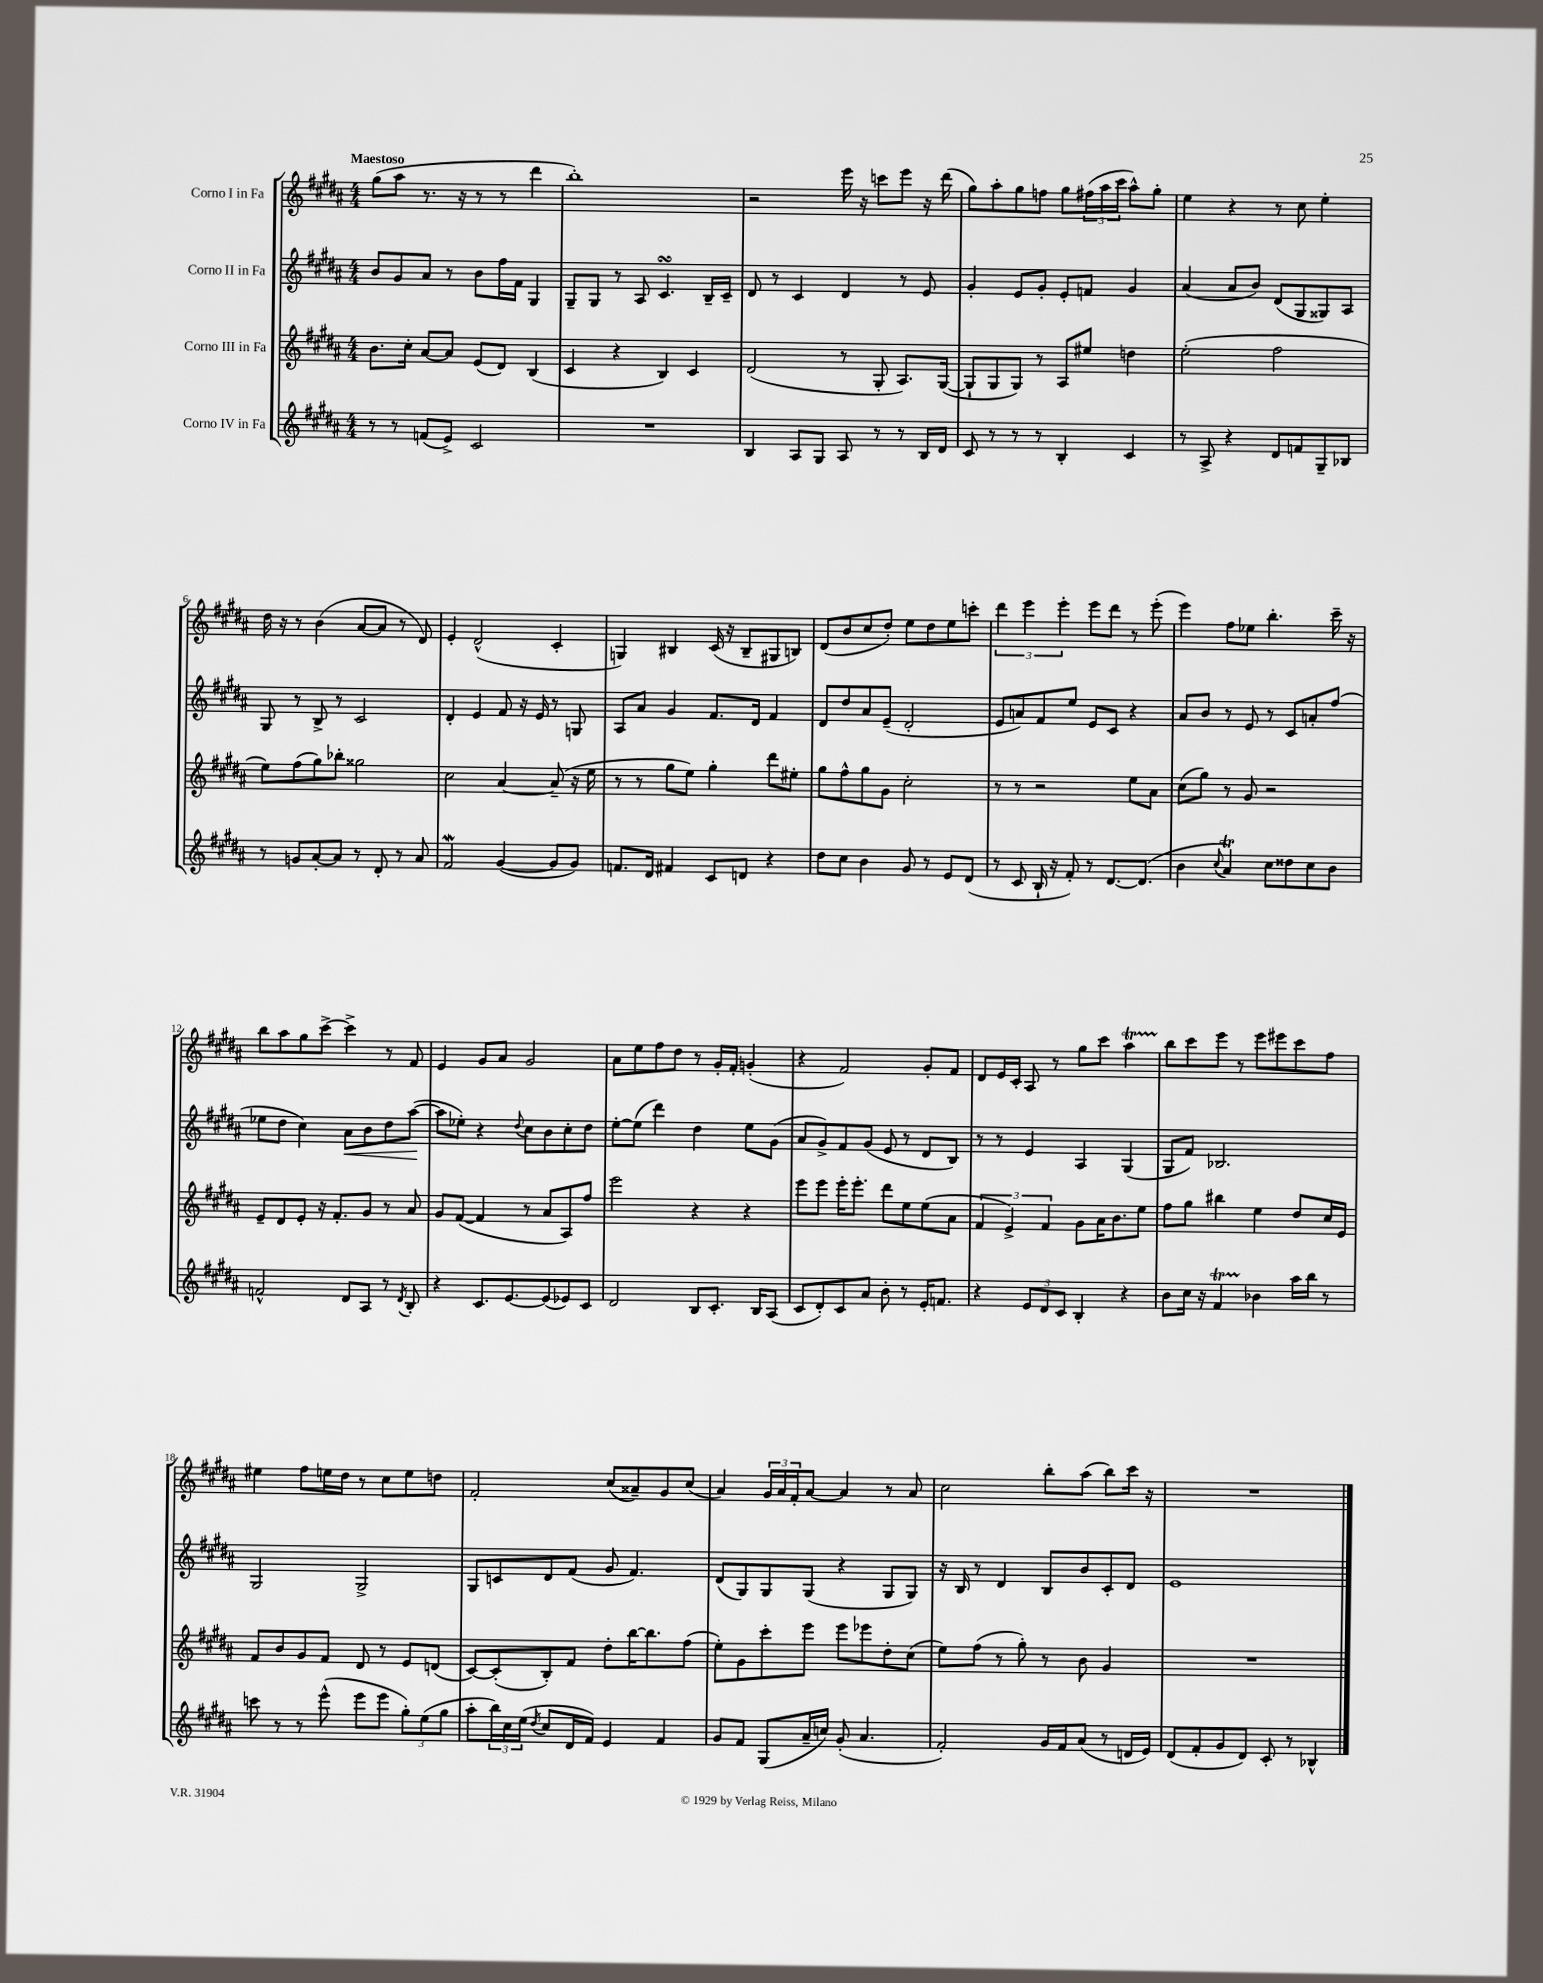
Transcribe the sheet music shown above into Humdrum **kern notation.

**kern	**kern	**kern	**kern
*staff4	*staff3	*staff2	*staff1
*clefG2	*clefG2	*clefG2	*clefG2
*k[f#c#g#d#a#]	*k[f#c#g#d#a#]	*k[f#c#g#d#a#]	*k[f#c#g#d#a#]
*M4/4	*M4/4	*M4/4	*M4/4
8r	8.b	8b	(8gg#
8r	.	8g#	8aa#
.	16cc#'	.	.
(8f	[8a#	8a#	8.r
8e^)	8a#]	8r	.
.	.	.	16r
2c#	(8e	8b	8r
.	8d#)	16ff#	8r
.	.	16f#	.
.	(4B	4G#	4ddd#
=	=	=	=
1r	4c#	8G#~	1bb')
.	.	8G#	.
.	4r	8r	.
.	.	8A#	.
.	4B)	4.c#	.
.	4c#	.	.
.	.	16B~	.
.	.	16c#~	.
=	=	=	=
4B	(2d#	8d#	2r
.	.	8r	.
8A#	.	4c#	.
8G#	.	.	.
8A#	8r	4d#	16eee
.	.	.	16r
8r	8G#'	.	8ccc
8r	8.A#)	8r	8eee
16B	.	8e	16r
16d#	([16G#	.	(16ddd#
=	=	=	=
8c#	8G#`]	4g#'	8gg#)
8r	8G#	.	8aa#'
8r	8G#)	8e	8gg#
8r	8r	8g#'	8ff
4B'	8A#	8e'	8gg#
.	8ee#	8f	(24ff#
.	.	.	24aa#
.	.	.	24ccc#
4c#	4dd	4g#	8aa#^^)
.	.	.	8gg#'
=	=	=	=
8r	(2ee'	(4a#	4ee
8A#^	.	.	.
4r	.	8a#	4r
.	.	8b)	.
8d#	2ff#	(8d#	8r
8f	.	8G#	8cc#
8G#~	.	8G##)	4ee'
8B-	.	8A#	.
=	=	=	=
8r	8ee)	8G#	16dd#
.	.	.	16r
8g	(8ff#	8r	8r
[8a#'	8gg#)	8B^	(4b
8a#]	8bb-'	8r	.
8r	2gg##	2c#	[8a#
8d#'	.	.	8a#]
8r	.	.	8r
8a#	.	.	8d#)
=	=	=	=
2f#	2cc#	4d#'	4e'
.	.	4e	(2d#^^
([4g#	[4a#	8f#	.
.	.	16r	.
.	.	16e	.
8g#]	(8a#~]	8r	4c#'
8g#)	16r	8G	.
.	16ee	.	.
=	=	=	=
8.f	8r	8A#	4G)
.	8r	8a#	.
16d#	.	.	.
4f#	8gg#	4g#	4B#
.	8ee)	.	.
8c#	4gg#'	8.f#	(16c#
.	.	.	16r
8d	.	.	8B#~
.	.	16d#	.
4r	8ddd#	4f#	8G#
.	8ee#'	.	8B)
=	=	=	=
8dd#	8gg#	8d#	(8d#
8cc#	8ff#^^	8dd#	8b
4b	8gg#	8a#	8cc#
.	8g#	(8e~	8dd#')
8g#	2cc#'	2d#'	8ee
8r	.	.	8dd#
8e	.	.	8ee
(8d#	.	.	8ccc'
=	=	=	=
8r	8r	8e	6ddd#
8c#	8r	8a)	.
.	.	.	6eee
16B`	2r	8f#	.
16r	.	.	.
.	.	.	6eee'
8f#')	.	8ee	.
8r	.	8e	8eee
[8.d#	.	8c#	8ddd#
.	8ee	4r	8r
(8.d#]	.	.	.
.	8a#	.	(8eee'
=	=	=	=
4b	(8cc#	8a#	4eee)
.	8gg#)	8b	.
8qqcc#	.	.	.
4a#)	8r	8r	8ff#
.	8g#	8e	8ee-
8cc#	2r	8r	4.bb'
8dd##	.	8c#	.
8cc#	.	8a'	.
8b	.	(8ff#	16ccc#~
.	.	.	16r
=	=	=	=
2f^^	8e~	8ee-	8bb
.	8d#	8dd#	8aa#
.	8e'	4cc#)	8gg#
.	16r	.	[8ccc#^
.	8.f#'	.	.
8d#	.	8a#	4ccc#^]
8A#	8g#	8b	.
8r	8r	8dd#	8r
8qd#	.	.	.
8B'	8a#	([8aa#	8f#
=	=	=	=
4r	8g#	8aa#]	4e
.	([8f#	8ee-')	.
8.c#	4f#]	4r	8g#
.	.	.	8a#
[8.e	.	.	.
.	.	8qqdd#	.
.	8r	8cc#	2g#
(8e]	8a#	8b	.
8e-)	8A#)	8cc#'	.
8c#	8ff#	8dd#	.
=	=	=	=
2d#	2eee	[8ee'	8a#
.	.	(8ee]	8ee
.	.	4ddd#)	8ff#
.	.	.	8dd#
8B	4r	4dd#	8r
8.c#'	.	.	16g#'
.	.	.	16f#'
.	4r	8ee	(4g'
16B	.	.	.
(8A#	.	(8g#	.
=	=	=	=
8c#	8eee	8a#	4r
8d#')	8eee	8g#^)	.
8c#	16eee'	8f#	2f#)
.	8.eee'	.	.
8a#	.	(8g#	.
8b'	8ddd#	8e	.
8r	8ee	8r	.
16e'	(8ee	8d#	8g#'
8.f	.	.	.
.	8a#	8B)	8f#
=	=	=	=
4r	6f#	8r	8d#
.	.	8r	16e
.	6e^)	.	.
.	.	.	16c#'
12e	.	4e	8A#
12d#	6f#	.	.
.	.	.	8r
12c#	.	.	.
4B'	8g#	4A#	8gg#
.	16a#	.	8ccc#
.	8.b	.	.
4r	.	(4G#	4aa#
.	8ee	.	.
=	=	=	=
8b	8ff#	8G#	8bb
16cc#	8gg#	8f#)	8ccc#
16r	.	.	.
4f#	4bb#	2.B-	8eee
.	.	.	8r
4b-	4ee	.	8eee
.	.	.	8eee#
16aa#	8dd#	.	8ccc#
16bb	.	.	.
8r	16cc#	.	8ff#
.	16e	.	.
=	=	=	=
8ccc	8f#	2G#	4ee#
8r	8b	.	.
8r	8g#	.	8ff#
(8eee^^	8f#	.	16ee
.	.	.	16dd#
8eee	8d#	2G#^	8r
8eee	8r	.	8cc#
12gg#')	8e	.	8ee
(12ee	.	.	.
.	(8d	.	8dd
12gg#	.	.	.
=	=	=	=
8aa#'	[8c#)	8G#	2f#'
24bb)	(8c#']	8c	.
24cc#	.	.	.
(24ee	.	.	.
8qdd#	.	.	.
8cc#	8B')	8d#	.
16d#	8f#	(8f#	.
16f#)	.	.	.
4e	8dd#'	8g#	(8cc#
.	[16bb	4.f#)	8a##~)
.	8.bb]	.	.
4f#	.	.	8g#
.	(8ff#	.	(8cc#
=	=	=	=
8g#	8ee')	(8d#	4a#)
8f#	8g#	8G#)	.
(8G#	8ccc#'	8G#	24g#
.	.	.	24a#
.	.	.	24f#'
16a#~	8eee	(8G#	[8a#
16cc)	.	.	.
(8g#'	8eee	4r	4a#]
4.a#	8eee-	.	.
.	8dd#'	8G#	8r
.	(8cc#	8G#)	8a#
=	=	=	=
2f#')	8ee)	16r	2cc#
.	.	16B	.
.	(8ff#	8r	.
.	8r	4d#	.
.	8gg#')	.	.
16g#	8r	8B	8bb'
16f#	.	.	.
(8a#	8b	8b	(8aa#
8r	4g#	8c#'	8bb)
16d	.	8d#	16ccc#
16e)	.	.	16r
=	=	=	=
(8d#	1r	1e	1r
8f#'	.	.	.
8g#	.	.	.
8d#)	.	.	.
8c#'	.	.	.
8r	.	.	.
4B-^^	.	.	.
==	==	==	==
*-	*-	*-	*-
